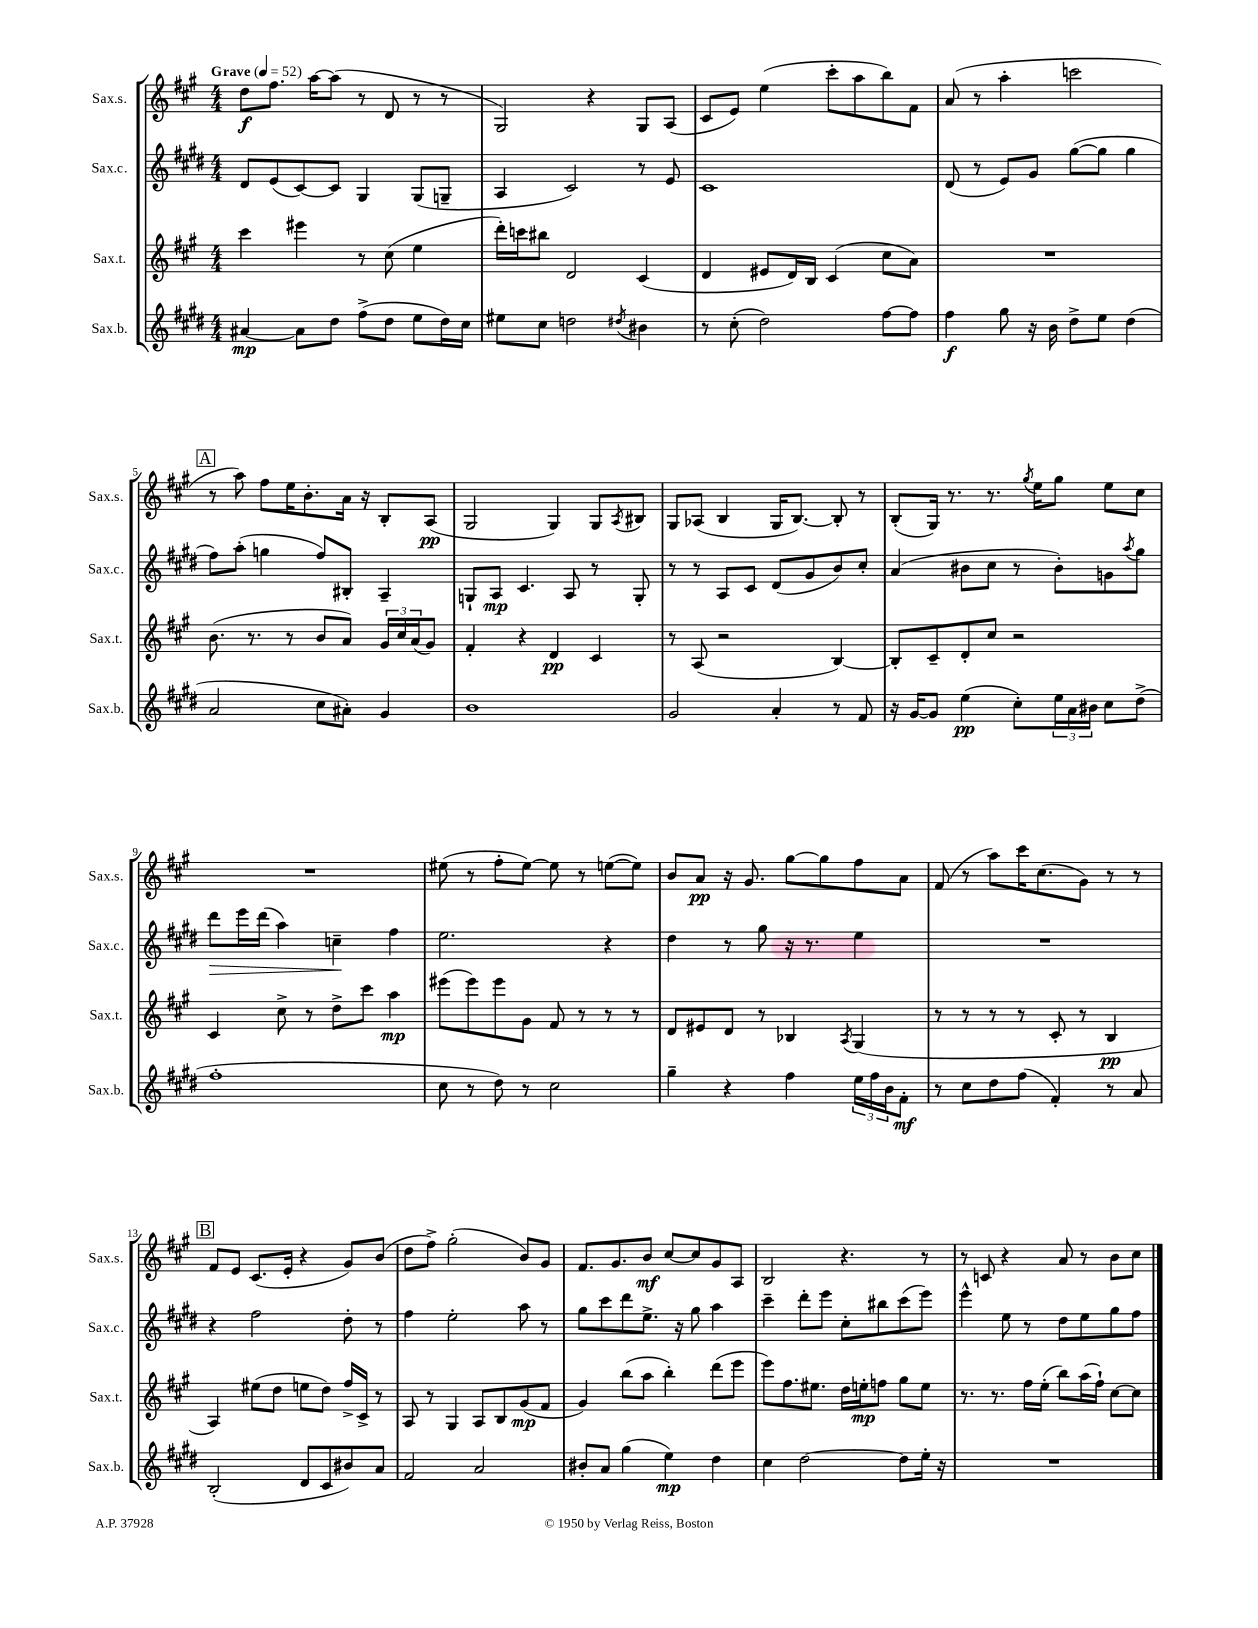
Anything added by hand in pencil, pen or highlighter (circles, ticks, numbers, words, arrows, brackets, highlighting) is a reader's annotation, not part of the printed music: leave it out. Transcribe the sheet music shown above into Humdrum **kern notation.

**kern	**dynam	**kern	**dynam	**kern	**dynam	**kern	**dynam
*part4	*part4	*part3	*part3	*part2	*part2	*part1	*part1
*staff4	*staff4	*staff3	*staff3	*staff2	*staff2	*staff1	*staff1
*I"Sax.b.	*	*I"Sax.t.	*	*I"Sax.c.	*	*I"Sax.s.	*
*I'Sax.b.	*	*I'Sax.t.	*	*I'Sax.c.	*	*I'Sax.s.	*
*clefG2	*	*clefG2	*	*clefG2	*	*clefG2	*
*k[f#c#g#d#]	*	*k[f#c#g#]	*	*k[f#c#g#d#]	*	*k[f#c#g#]	*
*M4/4	*	*M4/4	*	*M4/4	*	*M4/4	*
*MM52	*	*MM52	*	*MM52	*	*MM52	*
=1	=1	=1	=1	=1	=1	=1	=1
!	!	!	!	!	!	!LO:TX:a:B:t=Grave	!
[4a#X/	mp	4ccc#\	.	8d#/L	.	8dd\L	f
.	.	.	.	(8e/	.	8.ff#\J	.
8a#\L]	.	4eee#X\	.	[8c#/)	.	.	.
.	.	.	.	.	.	[16aa\KL	.
8dd#\J	.	.	.	8c#/J]	.	(8aa\J]	.
(8ff#^\L	.	8r	.	4G#/	.	8r	.
8dd#\J	.	(8cc#\	.	.	.	8d/	.
8ee\L	.	4ee\	.	(8G#/L	.	8r	.
16dd#\L)	.	.	.	8Gn~/J	.	8r	.
16cc#\JJ	.	.	.	.	.	.	.
=2	=2	=2	=2	=2	=2	=2	=2
8ee#X\L	.	16ddd'\LL)	.	4A/	.	2G#/)	.
.	.	16cccn\J	.	.	.	.	.
8cc#\J	.	8bb#X\J	.	.	.	.	.
2ddn\	.	2d/	.	2c#/)	.	.	.
.	.	.	.	.	.	4r	.
8qdd#X/	.	.	.	.	.	.	.
4b#X\	.	(4c#/	.	8r	.	8G#/L	.
.	.	.	.	8e/	.	(8A/J	.
=3	=3	=3	=3	=3	=3	=3	=3
8r	.	4d/	.	1c#	.	8c#/L	.
(8cc#'\	.	.	.	.	.	8e/J)	.
2dd#\)	.	8e#X/L	.	.	.	(4ee\	.
.	.	16d/L)	.	.	.	.	.
.	.	16B/JJ	.	.	.	.	.
.	.	(4c#/	.	.	.	8ccc#'\L	.
.	.	.	.	.	.	8aa\	.
[8ff#\L	.	8cc#\L	.	.	.	8bb\)	.
8ff#\J]	.	8a\J)	.	.	.	8f#\J	.
=4	=4	=4	=4	=4	=4	=4	=4
4ff#\	f	1r	.	(8d#/	.	(8a/	.
.	.	.	.	8r	.	8r	.
8gg#\	.	.	.	8e/L)	.	4aa'\	.
16r	.	.	.	8g#/J	.	.	.
16b\	.	.	.	.	.	.	.
8dd#^\L	.	.	.	([8gg#\L	.	2cccn\	.
8ee\J	.	.	.	8gg#\J]	.	.	.
(4dd#\	.	.	.	4gg#\	.	.	.
!!LO:LB:g=z
!!LO:REH:place=s1:t=A
=5	=5	=5	=5	=5	=5	=5	=5
2a/	.	(8.b\	.	8ff#\L)	.	8r	.
.	.	.	.	(8aa'\J	.	8aa\)	.
.	.	8.r	.	.	.	.	.
.	.	.	.	4ggn\	.	8ff#\L	.
.	.	8r	.	.	.	16ee\K	.
.	.	.	.	.	.	8.b'\	.
8cc#\L	.	8b/L	.	8ff#/L)	.	.	.
8a#X'\J)	.	8a/J)	.	8B#X'/J	.	16a\Jk	.
.	.	.	.	.	.	16r	.
4g#/	.	24g#/LL	.	4A~/	.	8B'/L	.
.	.	24cc#/	.	.	.	.	.
.	.	(24a/J	.	.	.	.	.
.	.	8g#/J)	.	.	.	(8A/J	pp
=6	=6	=6	=6	=6	=6	=6	=6
1b	.	4f#'/	.	8Gn`/L	.	2G#/	.
.	.	.	.	8A/J	mp	.	.
.	.	4r	.	4.c#/	.	.	.
.	.	4d/	pp	.	.	4G#/)	.
.	.	.	.	8A/	.	.	.
.	.	4c#/	.	8r	.	8G#/L	.
.	.	.	.	.	.	8qA/	.
.	.	.	.	8G'/	.	8B#X/J	.
=7	=7	=7	=7	=7	=7	=7	=7
2g#/	.	8r	.	8r	.	8G#/L	.
.	.	(8A/	.	8r	.	(8A-X/J	.
.	.	2r	.	8A/L	.	4B/	.
.	.	.	.	8c#/J	.	.	.
4a'/	.	.	.	(8d#/L	.	16G#/KL	.
.	.	.	.	.	.	[8.B/J)	.
.	.	.	.	8g#/	.	.	.
8r	.	[4B/)	.	8b/)	.	8B'/]	.
8f#/	.	.	.	8cc#'/J	.	8r	.
=8	=8	=8	=8	=8	=8	=8	=8
16r	.	8B'/L]	.	(4a/	.	(8B'/L	.
[16g#/KL	.	.	.	.	.	.	.
8g#/J]	.	8c#~/	.	.	.	16G#/Jk)	.
.	.	.	.	.	.	8.r	.
(4ee\	pp	8d'/	.	8b#X\L	.	.	.
.	.	8cc#/J	.	8cc#\J	.	8.r	.
8cc#'\L)	.	2r	.	8r	.	.	.
.	.	.	.	.	.	8qgg#/	.
.	.	.	.	.	.	16ee\KL	.
24ee\L	.	.	.	8b#'\L)	.	8gg#\J	.
24a\	.	.	.	.	.	.	.
24b#X\JJ	.	.	.	.	.	.	.
8cc#\L	.	.	.	8gn\	.	8ee\L	.
.	.	.	.	8qaa/	.	.	.
(8dd#^\J	.	.	.	8gg#\J	.	8cc#\J	.
!!LO:LB:g=z
=9	=9	=9	=9	=9	=9	=9	=9
!	!	!	!	!	!LO:HP:b	!	!
1ff#'	.	4c#/	.	8ddd#\L	>	1r	.
.	.	.	.	16eee\L	.	.	.
.	.	.	.	(16ddd#\JJ	.	.	.
.	.	8cc#^\	.	4aa\)	.	.	.
.	.	8r	.	.	.	.	.
.	.	8dd^\L	.	4ccn~\	.	.	.
.	.	8ccc#\J	.	.	.	.	.
.	.	4aa\	mp	4ff#\	]	.	.
=10	=10	=10	=10	=10	=10	=10	=10
8cc#\	.	(8eee#X\L	.	2.ee\	.	(8ee#X\	.
8r	.	8eee#\)	.	.	.	8r	.
8dd#\)	.	8eee#\	.	.	.	8ff#'\L	.
8r	.	8g#\J	.	.	.	[8ee#\J)	.
2cc#\	.	8f#/	.	.	.	8ee#\]	.
.	.	8r	.	.	.	8r	.
.	.	8r	.	4r	.	([8een\L	.
.	.	8r	.	.	.	8ee\J])	.
=11	=11	=11	=11	=11	=11	=11	=11
4gg#~\	.	8d/L	.	4dd#\	.	8b/L	.
.	.	8e#X/	.	.	.	8a/J	pp
4r	.	8d/J	.	8r	.	16r	.
.	.	.	.	.	.	8.g#/	.
.	.	8r	.	8gg#\	.	.	.
4ff#\	.	4B-X/	.	16r	.	[8gg#\L	.
.	.	.	.	8.r	.	.	.
.	.	.	.	.	.	8gg#\]	.
.	.	8qA/	.	.	.	.	.
24ee\LL	.	(4G#/	.	4ee\	.	8ff#\	.
24ff#\	.	.	.	.	.	.	.
24b\J	.	.	.	.	.	.	.
8f#'\J	mf	.	.	.	.	8a\J	.
=12	=12	=12	=12	=12	=12	=12	=12
8r	.	8r	.	1r	.	(8f#/	.
8cc#\L	.	8r	.	.	.	8r	.
8dd#\	.	8r	.	.	.	8aa\L)	.
(8ff#\J	.	8r	.	.	.	16ccc#\K	.
.	.	.	.	.	.	(8.cc#\	.
4f#'/)	.	8c#'/	.	.	.	.	.
.	.	8r	.	.	.	8g#\J)	.
8r	.	4B/	pp	.	.	8r	.
8a/	.	.	.	.	.	8r	.
!!LO:LB:g=z
!!LO:REH:place=s1:t=B
=13	=13	=13	=13	=13	=13	=13	=13
(2B'/	.	4A/)	.	4r	.	8f#/L	.
.	.	.	.	.	.	8e/J	.
.	.	(8ee#X\L	.	2ff#\	.	(8.c#/L	.
.	.	8dd\J	.	.	.	.	.
.	.	.	.	.	.	16e'/Jk	.
8d#/L	.	8een\L	.	.	.	4r	.
8c#/	.	8dd\J)	.	.	.	.	.
8b#X/)	.	16ff#^/LL	.	8dd#'\	.	8g#/L)	.
.	.	16c#^/JJ	.	.	.	.	.
8a/J	.	8r	.	8r	.	(8b/J	.
=14	=14	=14	=14	=14	=14	=14	=14
2f#/	.	8A/	.	4ff#\	.	8dd\L	.
.	.	8r	.	.	.	8ff#^\J)	.
.	.	4G#/	.	2ee'\	.	(2gg#'\	.
2a/	.	8A/L	.	.	.	.	.
.	.	8B/	.	.	.	.	.
.	.	(8g#/	mp	8aa\	.	8b/L)	.
.	.	8f#/J	.	8r	.	8g#/J	.
=15	=15	=15	=15	=15	=15	=15	=15
8b#X'/L	.	4g#/)	.	8gg#\L	.	8.f#/L	.
8a/J	.	.	.	8ccc#\	.	.	.
.	.	.	.	.	.	8.g#/	.
(4gg#\	.	(8bb\L	.	8ddd#\	.	.	.
.	.	8aa\J	.	8.ee^\J	.	8b/J	mf
4ee\)	mp	4bb'\)	.	.	.	[8cc#/L	.
.	.	.	.	16r	.	.	.
.	.	.	.	8gg#\	.	8cc#/]	.
4dd#\	.	(8ddd\L	.	4aa\	.	8g#/	.
.	.	8eee\J	.	.	.	8A/J	.
=16	=16	=16	=16	=16	=16	=16	=16
4cc#\	.	8eee\L)	.	4ccc#~\	.	2B/	.
.	.	8.ff#\	.	.	.	.	.
[2dd#\	.	.	.	8ddd#'\L	.	.	.
.	.	8.ee#X\J	.	.	.	.	.
.	.	.	.	8eee\J	.	.	.
.	.	16dd\LL	.	8cc#'\L	.	4.r	.
.	.	16een'\J	mp	.	.	.	.
.	.	8ffn\J	.	8bb#X\	.	.	.
8dd#\L]	.	8gg#\L	.	(8ccc#\	.	.	.
16ee'\Jk	.	8ee\J	.	8eee\J)	.	8r	.
16r	.	.	.	.	.	.	.
=17	=17	=17	=17	=17	=17	=17	=17
1r	.	8.r	.	4eee^^\	.	8r	.
.	.	.	.	.	.	8cn/	.
.	.	8.r	.	.	.	.	.
.	.	.	.	8ee\	.	4r	.
.	.	16ff#\LL	.	8r	.	.	.
.	.	(16ee'\JJ	.	.	.	.	.
.	.	8bb\L)	.	8dd#\L	.	8a/	.
.	.	(16aa\L	.	8ee\	.	8r	.
.	.	16ff#`\JJ)	.	.	.	.	.
.	.	[8cc#\L	.	8gg#\	.	8b\L	.
.	.	8cc#\J]	.	8ff#\J	.	8cc#\J	.
==	==	==	==	==	==	==	==
*-	*-	*-	*-	*-	*-	*-	*-
